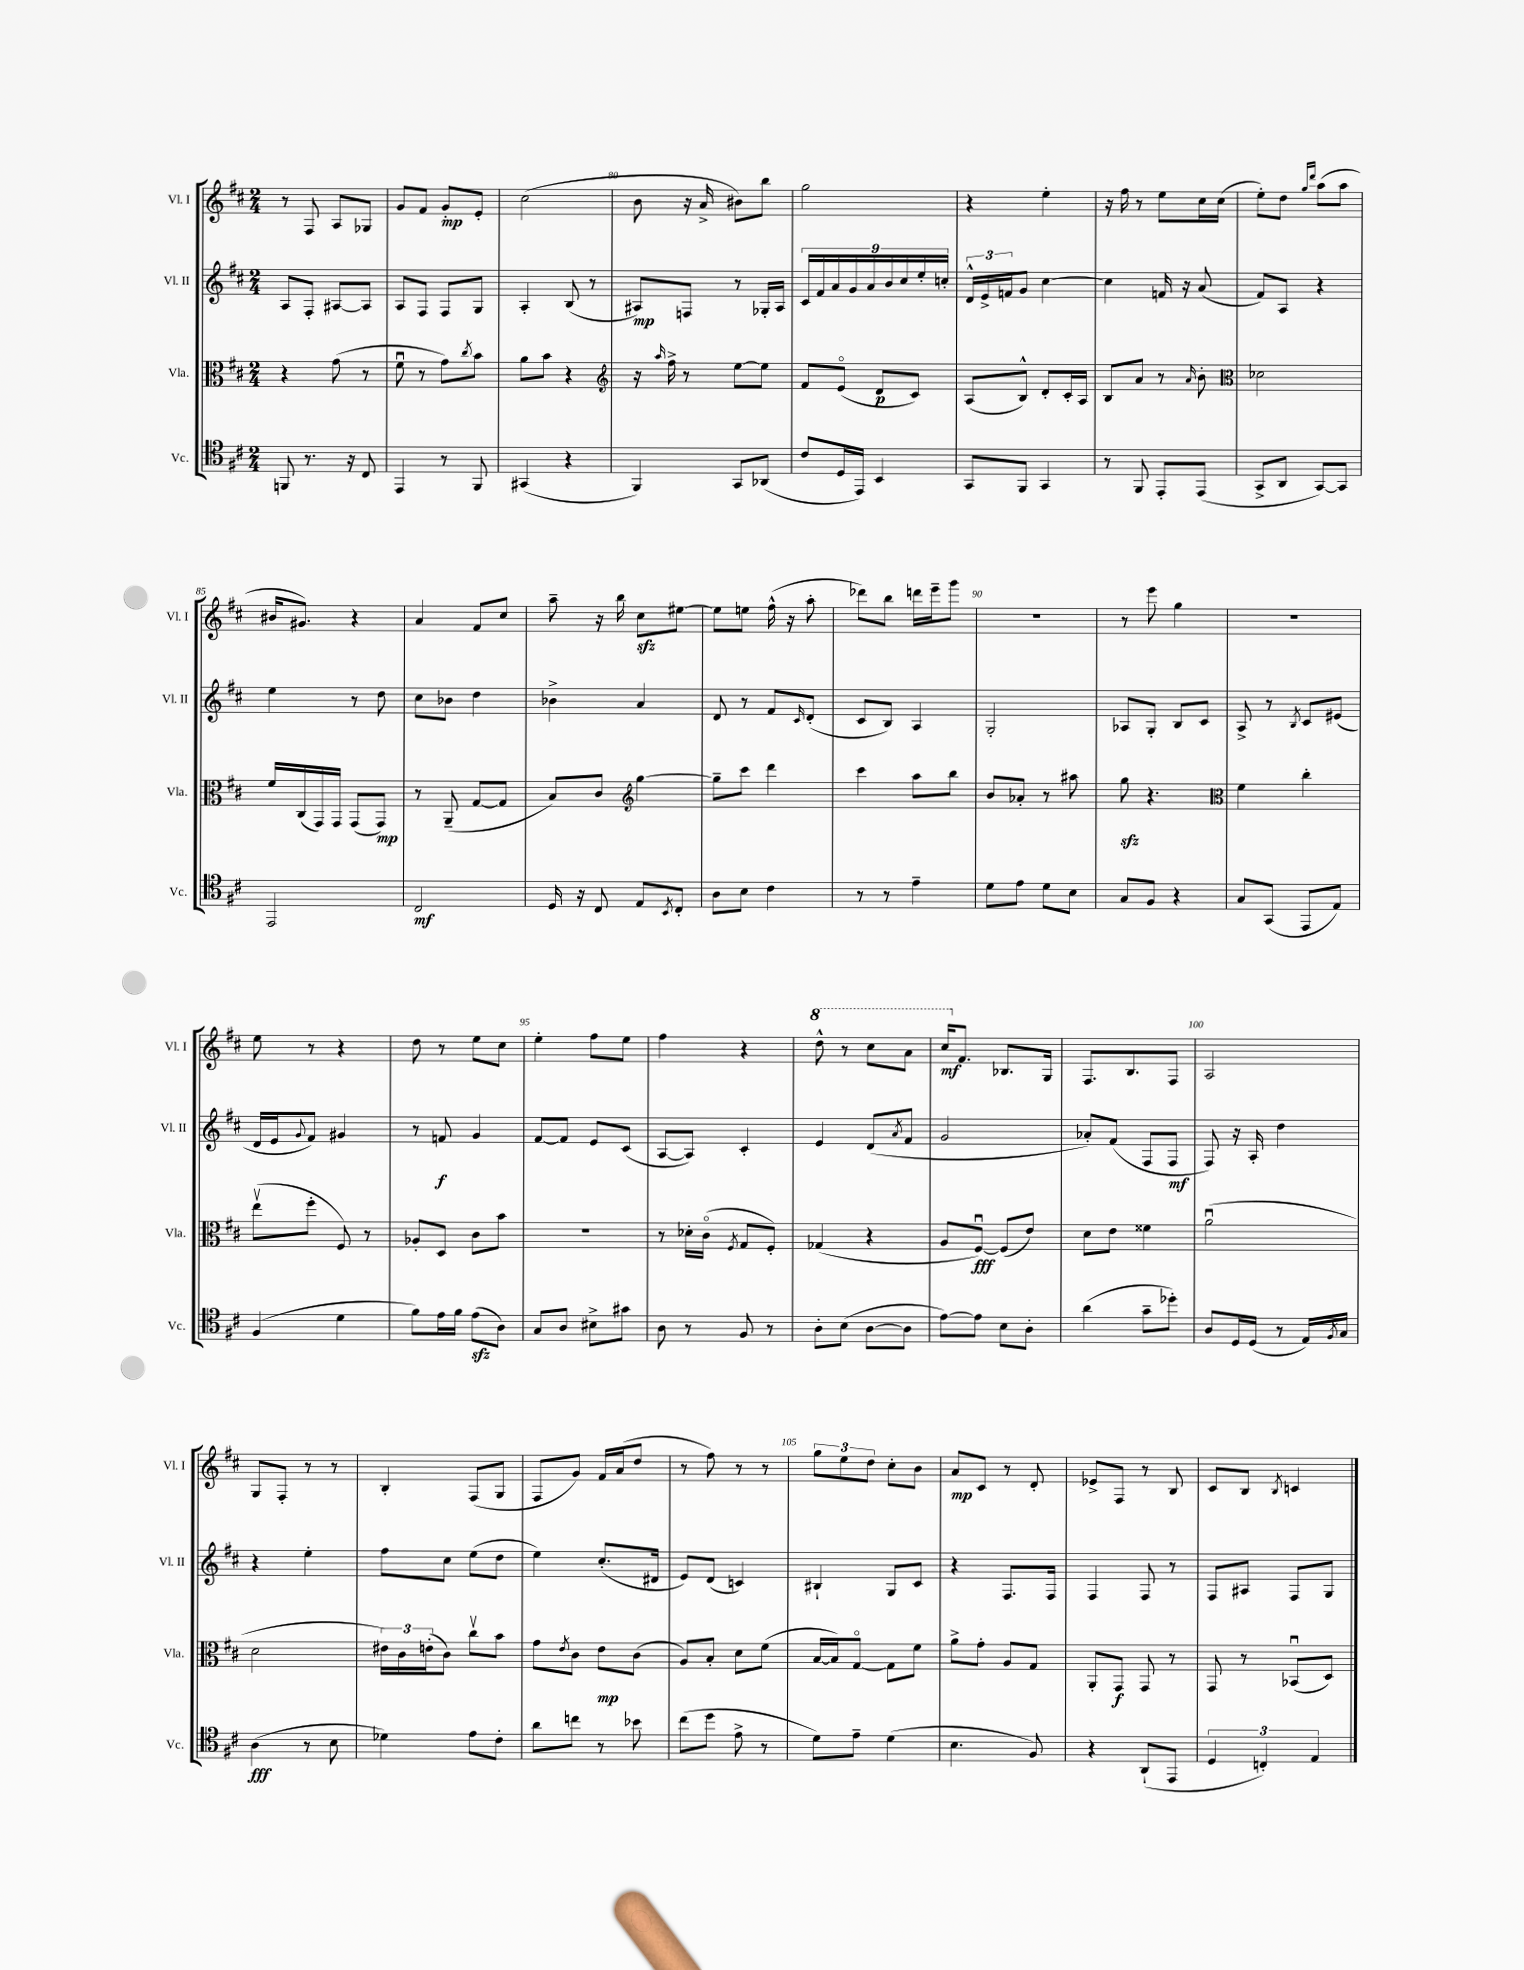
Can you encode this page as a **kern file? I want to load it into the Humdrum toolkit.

**kern	**dynam	**kern	**dynam	**kern	**dynam	**kern	**dynam
*part4	*part4	*part3	*part3	*part2	*part2	*part1	*part1
*staff4	*staff4	*staff3	*staff3	*staff2	*staff2	*staff1	*staff1
*I"Vc.	*	*I"Vla.	*	*I"Vl. II	*	*I"Vl. I	*
*I'Vc.	*	*I'Vla.	*	*I'Vl. II	*	*I'Vl. I	*
*clefC4	*	*clefC3	*	*clefG2	*	*clefG2	*
*k[f#c#]	*	*k[f#c#]	*	*k[f#c#]	*	*k[f#c#]	*
*M2/4	*	*M2/4	*	*M2/4	*	*M2/4	*
=77	=77	=77	=77	=77	=77	=77	=77
8FFn/	.	4r	.	8A/L	.	8r	.
8.r	.	.	.	8F#'/J	.	8F#/	.
.	.	(8g\	.	[8A#X/L	.	8A/L	.
16r	.	.	.	.	.	.	.
8C#/	.	8r	.	8A#/J]	.	8G-X/J	.
=78	=78	=78	=78	=78	=78	=78	=78
4EE/	.	8f#u\	.	8A/L	.	8g/L	.
.	.	8r	.	8F#/J	.	8f#/J	.
8r	.	8g\L)	.	8F#/L	.	8g'/L	mp
.	.	8qcc#/	.	.	.	.	.
8FF#/	.	8b\J	.	8G/J	.	8e'/J	.
=79	=79	=79	=79	=79	=79	=79	=79
(4GG#X/	.	8a\L	.	4A'/	.	(2cc#\	.
.	.	8b\J	.	.	.	.	.
4r	.	4r	.	(8B/	.	.	.
.	.	.	.	8r	.	.	.
=80	=80	=80	=80	=80	=80	=80	=80
*	*	*clefG2	*	*	*	*	*
4FF#/)	.	16r	.	8A#X/L)	mp	8b\	.
.	.	16qqaa/	.	.	.	.	.
.	.	16ff#^\	.	.	.	.	.
.	.	8r	.	8Fn/J	.	16r	.
.	.	.	.	.	.	16a^/	.
8GG/L	.	[8ee\L	.	8r	.	8b#X\L)	.
(8AA-X/J	.	8ee\J]	.	16G-X'/LL	.	8bb\J	.
.	.	.	.	16A#/JJ	.	.	.
=81	=81	=81	=81	=81	=81	=81	=81
8c#/L	.	8f#/L	.	18c#/LL	.	2gg\	.
.	.	.	.	18f#/	.	.	.
.	.	.	.	18a/	.	.	.
16D/L	.	(8e/J	.	.	.	.	.
.	.	.	.	18g/	.	.	.
16EE/JJ)	.	.	.	.	.	.	.
.	.	.	.	18a/	.	.	.
4BB/	.	8d/L	p	.	.	.	.
.	.	.	.	18b/	.	.	.
.	.	.	.	18cc#/	.	.	.
.	.	8c#/J)	.	.	.	.	.
.	.	.	.	18ee'/	.	.	.
.	.	.	.	18ccn'/JJ	.	.	.
=82	=82	=82	=82	=82	=82	=82	=82
8GG/L	.	(8A/L	.	24d^^/LL	.	4r	.
.	.	.	.	24e^/	.	.	.
.	.	.	.	24fn/J	.	.	.
8FF#/J	.	8B^^/J)	.	8g/J	.	.	.
4GG/	.	8d'/L	.	[4cc#\	.	4ee'\	.
.	.	16c#'/L	.	.	.	.	.
.	.	16A/JJ	.	.	.	.	.
=83	=83	=83	=83	=83	=83	=83	=83
8r	.	8B/L	.	4cc#\]	.	16r	.
.	.	.	.	.	.	16ff#\	.
8FF#/	.	8a/J	.	.	.	8r	.
8EE'/L	.	8r	.	16fn/	.	8ee\L	.
.	.	.	.	16r	.	.	.
.	.	16qqa/	.	.	.	.	.
(8EE/J	.	8b'\	.	(8a/	.	16cc#\L	.
.	.	.	.	.	.	(16cc#\JJ	.
=84	=84	=84	=84	=84	=84	=84	=84
*	*	*clefC3	*	*	*	*	*
8GG^/L	.	2d-X\	.	8f#/L)	.	8ee'\L)	.
8AA/J	.	.	.	8A/J	.	8dd\J	.
.	.	.	.	.	.	16qqgg/LL	.
.	.	.	.	.	.	16qqddd/JJ	.
[8GG/L)	.	.	.	4r	.	(8aa\L	.
8GG/J]	.	.	.	.	.	8aa\J	.
!!LO:LB:g=z
=85	=85	=85	=85	=85	=85	=85	=85
2EE/	.	16f#/LL	.	4ee\	.	16b#X/KL	.
.	.	(16C#/	.	.	.	8.g#X/J)	.
.	.	16GG/)	.	.	.	.	.
.	.	16GG/JJ	.	.	.	.	.
.	.	(8GG/L	.	8r	.	4r	.
.	.	8GG/J)	mp	8dd\	.	.	.
=86	=86	=86	=86	=86	=86	=86	=86
2C#/	mf	8r	.	8cc#\L	.	4a/	.
.	.	(8AA~/	.	8b-X\J	.	.	.
.	.	[8G/L	.	4dd\	.	8f#/L	.
.	.	8G/J]	.	.	.	8cc#/J	.
=87	=87	=87	=87	=87	=87	=87	=87
16D/	.	8B/L)	.	4b-X^\	.	8aa~\	.
16r	.	.	.	.	.	.	.
8C#/	.	8c#/J	.	.	.	16r	.
.	.	.	.	.	.	16bb\	.
*	*	*clefG2	*	*	*	*	*
8E/L	.	[4gg\	.	4a/	.	8cc#zz\L	.
8qBB/	.	.	.	.	.	.	.
8C#'/J	.	.	.	.	.	[8ee#X\J	.
=88	=88	=88	=88	=88	=88	=88	=88
8A\L	.	8gg~\L]	.	8d/	.	8ee#\L]	.
8B\J	.	8ccc#\J	.	8r	.	8een\J	.
4c#\	.	4ddd\	.	8f#/L	.	(16ff#^^\	.
.	.	.	.	.	.	16r	.
.	.	.	.	16qqc#/	.	.	.
.	.	.	.	(8d'/J	.	8aa'\	.
=89	=89	=89	=89	=89	=89	=89	=89
8r	.	4ccc#\	.	8c#/L	.	8ddd-X\L)	.
8r	.	.	.	8B/J)	.	8bb\J	.
4e~\	.	8aa\L	.	4A/	.	16dddn\LL	.
.	.	.	.	.	.	16eee~\J	.
.	.	8bb\J	.	.	.	8ggg\J	.
=90	=90	=90	=90	=90	=90	=90	=90
8d\L	.	8b/L	.	2G'/	.	2r	.
8e\J	.	8a-X'/J	.	.	.	.	.
8d\L	.	8r	.	.	.	.	.
8B\J	.	8aa#X\	.	.	.	.	.
=91	=91	=91	=91	=91	=91	=91	=91
8G/L	.	8ggzz\	.	8A-X/L	.	8r	.
8F#/J	.	4.r	.	8G'/J	.	8eee\	.
4r	.	.	.	8B/L	.	4gg\	.
.	.	.	.	8c#/J	.	.	.
=92	=92	=92	=92	=92	=92	=92	=92
*	*	*clefC3	*	*	*	*	*
8G/L	.	4f#\	.	8A^/	.	2r	.
(8GG/J	.	.	.	8r	.	.	.
.	.	.	.	8qB/	.	.	.
8EE/L	.	4cc#'\	.	8c#/L	.	.	.
8E/J)	.	.	.	(8e#X/J	.	.	.
!!LO:LB:g=z
=93	=93	=93	=93	=93	=93	=93	=93
(4F#/	.	(8eev\L	.	16d/LL	.	8ee\	.
.	.	.	.	16e/J	.	.	.
.	.	.	.	8qqg/	.	.	.
.	.	8ff#'\J	.	8f#/J)	.	8r	.
4d\	.	8F#/)	.	4g#X/	.	4r	.
.	.	8r	.	.	.	.	.
=94	=94	=94	=94	=94	=94	=94	=94
8f#\L)	.	8A-X'/L	.	8r	.	8dd\	.
16e\L	.	8D/J	.	8fn/	f	8r	.
16f#\JJ	.	.	.	.	.	.	.
(8ezz\L	.	8c#\L	.	4g/	.	8ee\L	.
8A\J)	.	8b\J	.	.	.	8cc#\J	.
=95	=95	=95	=95	=95	=95	=95	=95
8G/L	.	2r	.	[8f#/L	.	4ee'\	.
8A/J	.	.	.	8f#/J]	.	.	.
8B#X^\L	.	.	.	8e/L	.	8ff#\L	.
8g#X\J	.	.	.	(8c#/J	.	8ee\J	.
=96	=96	=96	=96	=96	=96	=96	=96
8A\	.	8r	.	[8A/L	.	4ff#\	.
8r	.	16d-X'\LL	.	8A/J])	.	.	.
.	.	(16c#\JJ	.	.	.	.	.
.	.	8qF#/	.	.	.	.	.
8F#/	.	8G/L	.	4c#'/	.	4r	.
8r	.	8F#'/J)	.	.	.	.	.
=97	=97	=97	=97	=97	=97	=97	=97
*	*	*	*	*	*	*8va	*
8A'\L	.	(4G-X/	.	4e/	.	8ddd^^\	.
(8B\J	.	.	.	.	.	8r	.
[8A\L	.	4r	.	(8d/L	.	8ccc#\L	.
.	.	.	.	8qa/	.	.	.
8A\J]	.	.	.	8f#/J	.	8aa\J	.
=98	=98	=98	=98	=98	=98	=98	=98
[8e\L)	.	8A/L	.	2g/	.	16ccc#/KL	mf
*	*	*	*	*	*	*X8va	*
.	.	.	.	.	.	8.f#/J	.
8e\J]	.	[8F#u/J)	fff	.	.	.	.
8B\L	.	(8F#/L]	.	.	.	8.B-X/L	.
8A'\J	.	8e/J)	.	.	.	.	.
.	.	.	.	.	.	16G/Jk	.
=99	=99	=99	=99	=99	=99	=99	=99
(4a\	.	8d\L	.	8a-X'/L)	.	8.F#/L	.
.	.	8e\J	.	(8f#/J	.	.	.
.	.	.	.	.	.	8.B/	.
8g~\L	.	4f##X\	.	8F#/L	.	.	.
8dd-X'\J)	.	.	.	8F#/J	mf	8F#/J	.
=100	=100	=100	=100	=100	=100	=100	=100
8A/L	.	(2au\	.	8F#/)	.	2A/	.
16D/L	.	.	.	16r	.	.	.
(16D/JJ	.	.	.	16A'/	.	.	.
8r	.	.	.	4dd\	.	.	.
16E/LL)	.	.	.	.	.	.	.
8qF#/	.	.	.	.	.	.	.
16G/JJ	.	.	.	.	.	.	.
!!LO:LB:g=z
=101	=101	=101	=101	=101	=101	=101	=101
(4A\	fff	2d\	.	4r	.	8G/L	.
.	.	.	.	.	.	8F#'/J	.
8r	.	.	.	4ee'\	.	8r	.
8B\	.	.	.	.	.	8r	.
=102	=102	=102	=102	=102	=102	=102	=102
4d-X\)	.	24e#X\LL)	.	8ff#\L	.	4B'/	.
.	.	24c#\	.	.	.	.	.
.	.	(24en'\J	.	.	.	.	.
.	.	8c#\J)	.	8cc#\J	.	.	.
8e\L	.	8cc#v\L	.	(8ee\L	.	(8F#/L	.
8c#'\J	.	8b\J	.	8dd\J	.	8G/J	.
=103	=103	=103	=103	=103	=103	=103	=103
8a\L	.	8g\L	.	4ee\)	.	8F#/L	.
.	.	8qe/	.	.	.	.	.
8ccn\J	.	8c#\J	.	.	.	8g/J)	.
8r	.	8e\L	mp	(8.cc#'/L	.	16f#/LL	.
.	.	.	.	.	.	(16a/J	.
8b-X\	.	(8c#\J	.	.	.	8dd/J	.
.	.	.	.	16d#X/Jk	.	.	.
=104	=104	=104	=104	=104	=104	=104	=104
(8cc#\L	.	8A/L)	.	8e/L)	.	8r	.
8dd\J	.	8B'/J	.	(8d/J	.	8ff#\)	.
8e^\	.	8d\L	.	4cn/)	.	8r	.
8r	.	(8f#\J	.	.	.	8r	.
=105	=105	=105	=105	=105	=105	=105	=105
8d\L)	.	[16B/LL	.	4B#X`/	.	12gg\L	.
.	.	16B/J])	.	.	.	.	.
.	.	.	.	.	.	12ee\	.
8e~\J	.	[8G/J	.	.	.	.	.
.	.	.	.	.	.	12dd\J	.
(4d\	.	8G\L]	.	8G/L	.	8cc#'\L	.
.	.	8f#\J	.	8c#/J	.	8b\J	.
=106	=106	=106	=106	=106	=106	=106	=106
4.B\	.	8a^\L	.	4r	.	8a/L	mp
.	.	8g'\J	.	.	.	8c#/J	.
.	.	8A/L	.	8.F#/L	.	8r	.
8F#/)	.	8G/J	.	.	.	8d'/	.
.	.	.	.	16F#/Jk	.	.	.
=107	=107	=107	=107	=107	=107	=107	=107
4r	.	8AA'/L	.	4F#/	.	8e-X^/L	.
.	.	8GG/J	f	.	.	8F#/J	.
(8AA`/L	.	8GG/	.	8F#/	.	8r	.
8EE/J	.	8r	.	8r	.	8B/	.
=108	=108	=108	=108	=108	=108	=108	=108
6D/	.	8GG/	.	8F#/L	.	8c#/L	.
.	.	8r	.	8A#X/J	.	8B/J	.
6Cn'/)	.	.	.	.	.	.	.
.	.	.	.	.	.	8qB/	.
.	.	(8BB-Xu/L	.	8F#/L	.	4cn/	.
6E/	.	.	.	.	.	.	.
.	.	8D/J)	.	8G/J	.	.	.
==	==	==	==	==	==	==	==
*-	*-	*-	*-	*-	*-	*-	*-
